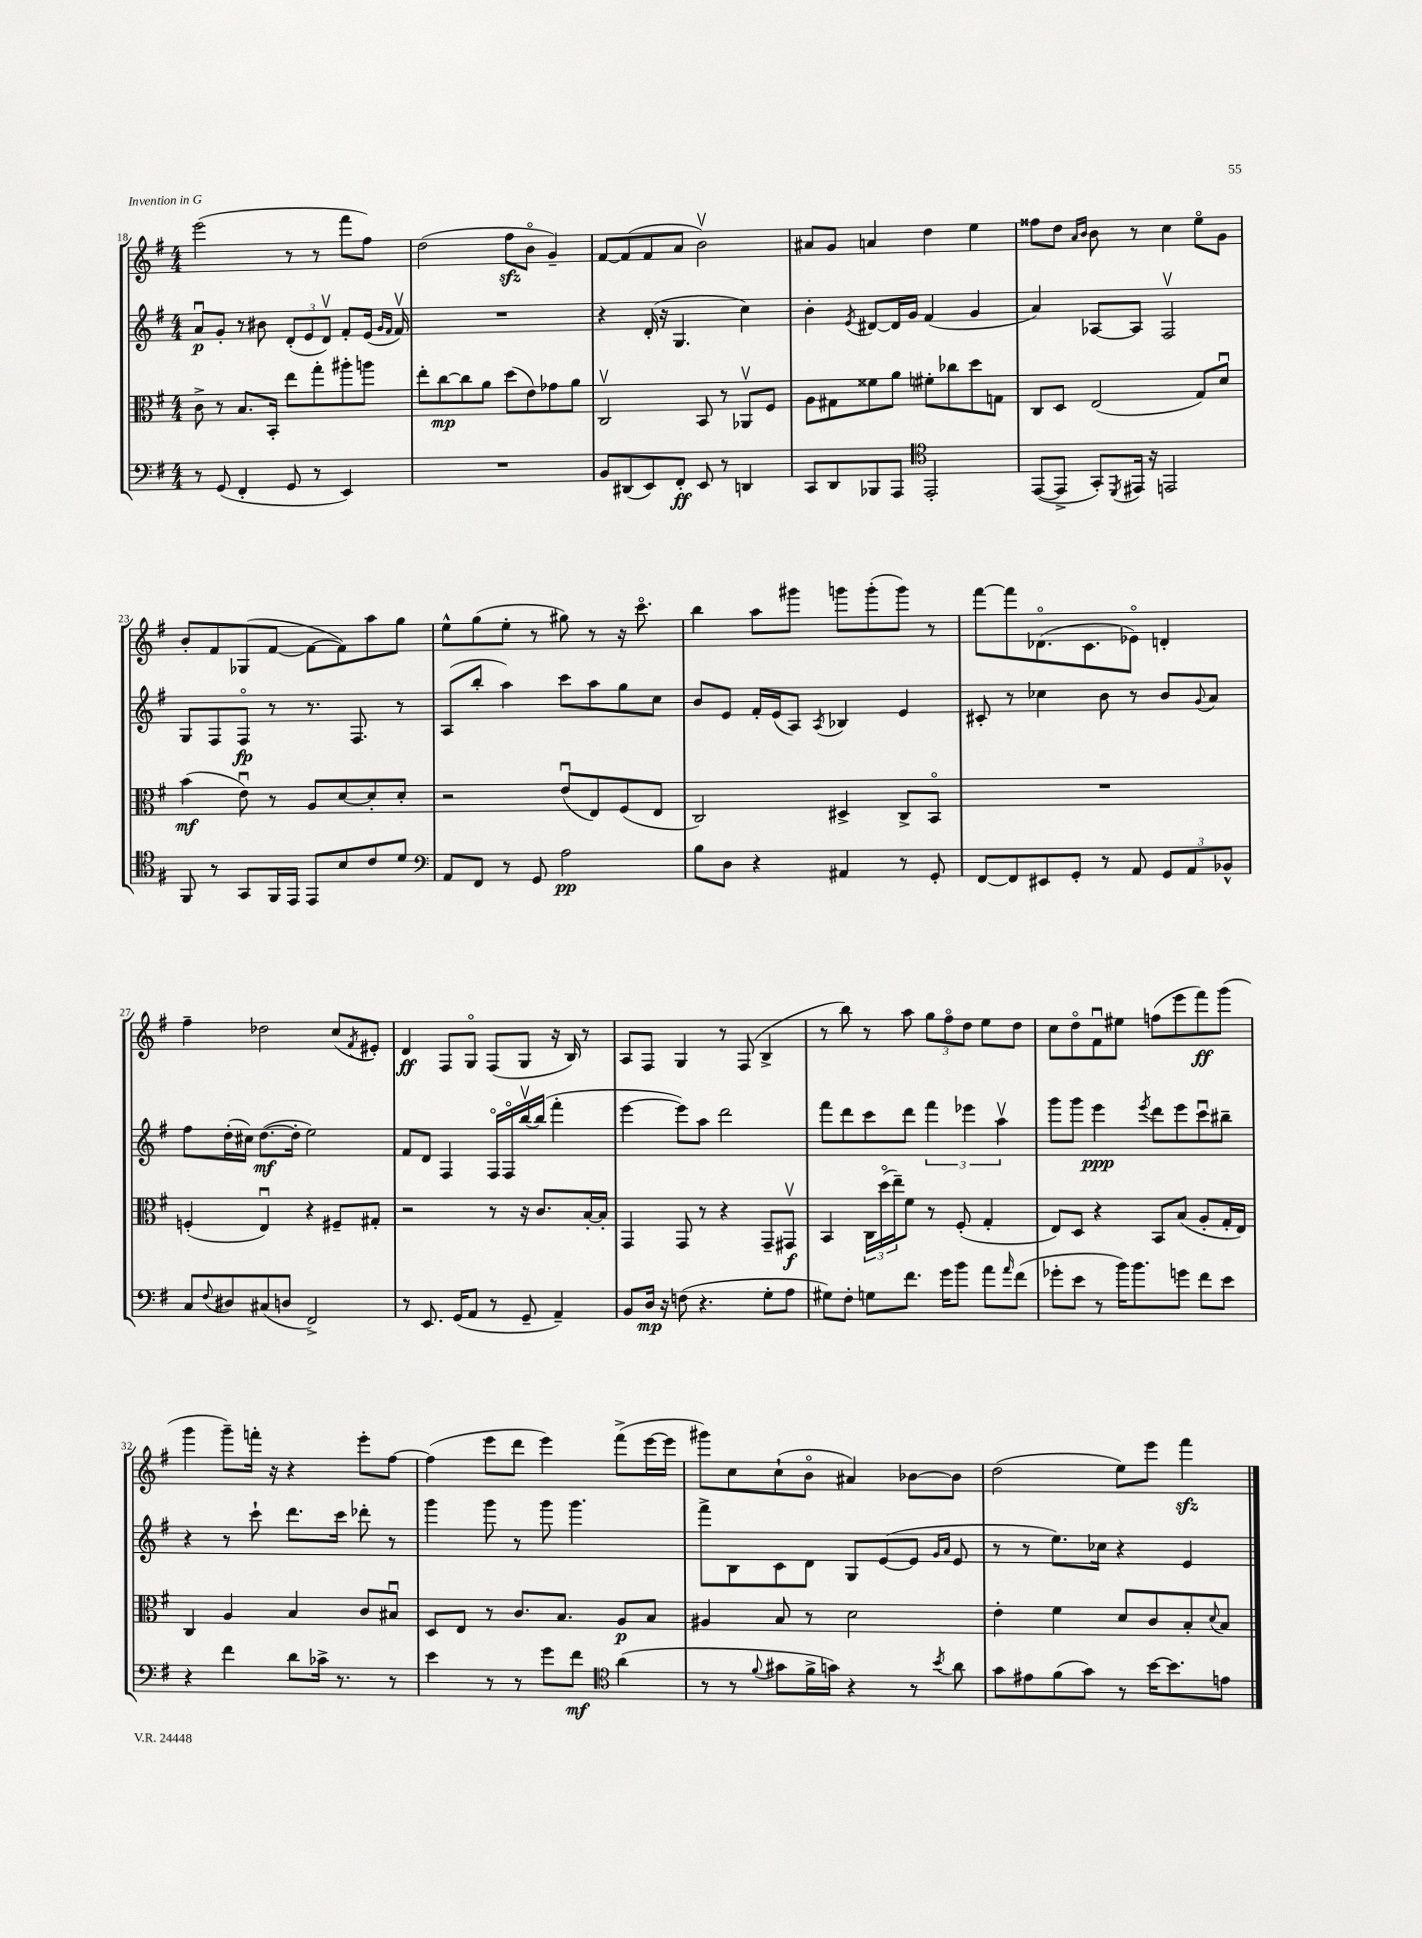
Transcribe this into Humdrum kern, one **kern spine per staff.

**kern	**kern	**kern	**kern
*staff4	*staff3	*staff2	*staff1
*clefF4	*clefC3	*clefG2	*clefG2
*k[f#]	*k[f#]	*k[f#]	*k[f#]
*M4/4	*M4/4	*M4/4	*M4/4
8r	8c^\	8au/L	(2eee\
(8GG/	8r	8g'/J	.
4FF#'/	8.B/L	8r	.
.	.	8b#\	.
.	16BB'/Jk	.	.
8GG/	8ee\L	(12d'/L	8r
.	.	12e/	.
8r	8gg'\	.	8r
.	.	12dv/J)	.
4EE/)	8aa#'\	8f#'/L	8fff#\L
.	8aa\J	(16e/Jk	8ff#\J)
.	.	16qqg/LL	.
.	.	16qqf#/JJ	.
.	.	16f#v/)	.
=	=	=	=
1r	8ee'\L	1r	(2dd\
.	[8cc\	.	.
.	8cc\]	.	.
.	8a\J	.	.
.	(8dd\L	.	8ff#\L
.	8e\)	.	8bo\J
.	8g-\	.	4g~/)
.	8a\J	.	.
=	=	=	=
8BB/L	2Cv/	4r	[8f#/L
(8DD#/	.	.	(8f#/]
8EE/)	.	(16d'/	8f#/
.	.	16r	.
8FF#'/J	.	4.G/	8a/J
8EE/	8BB/	.	2bv\)
8r	8r	.	.
4DD/	8AA-v/L	4cc\)	.
.	8F#/J	.	.
=	=	=	=
8CC/L	8A\L	4b'\	8a#/L
8DD/	8G#\	.	8g/J
.	.	8qe/	.
8BBB-/	8f##\	[8d#/L	4a/
8AAA/J	8a\J	16d#/]L	.
.	.	16g/JJ	.
*clefC4	*	*	*
2EE'/	8f#'\L	(4f#/	4dd\
.	8cc-\	.	.
.	8dd\	4g/	4ee\
.	8G\J	.	.
=	=	=	=
([8EE/L	8C/L	4a/)	8ff##\L
8EE^/]J	8D/J	.	8dd\J
.	.	.	16qqa/LL
.	.	.	16qqb/JJ
8GG'/L)	(2E/	[8A-/L	8b\
8qDD/	.	.	.
16EE#/Jk	.	8A-/]J	8r
16r	.	.	.
2EE/	.	2F#v/	4cc\
.	8G/L)	.	8eeo\L
.	8du/J	.	8g\J
=	=	=	=
8FF#/	(4b\	8G/L	8b'/L
8r	.	8F#/	8f#/
8GG/L	8eu\)	8F#o/J	(8G-/
16FF#/L	8r	8r	[8f#/J
16EE/JJ	.	.	.
8EE/L	8A/L	8.r	8f#\_L
8B/	[8d/	.	8f#\])
.	.	8.F#/	.
8c/	8d'/]	.	8aa\
8d/J	8d'/J	8r	8gg\J
=	=	=	=
*clefF4	*	*	*
8AA/L	2r	(8A/L	8ee^^\L
8FF#/J	.	8bb'/J	(8gg\
8r	.	4aa\)	8ee'\J
8GG/	.	.	8r
2A\	(8eu/L	8ccc\L	8gg#\)
.	8E/)	8aa\	8r
.	(8F#/	8gg\	16r
.	.	.	8.ccco\
.	8E/J	8cc\J	.
=	=	=	=
8B\L	2C/)	8b/L	4bb\
8D\J	.	8e/J	.
4r	.	16f#'/LL	8aa\L
.	.	(16e/J	.
.	.	8A/J)	8ggg#\J
.	.	8qA/	.
4AA#/	4D#^/	4B-/	8ggg\L
.	.	.	(8ggg'\
8r	8C^/L	4e/	8ggg\J)
8GG'/	8BBo/J	.	8r
=	=	=	=
[8FF#/L	1r	8c#'/	[8fff#\L
8FF#/]	.	8r	8fff#\]
8EE#/	.	4cc-\	(8.d-o\
8GG'/J	.	.	.
.	.	.	8.c\
8r	.	8b\	.
8AA/	.	8r	8e-o\J)
12GG/L	.	8b/L	4d'/
12AA/	.	.	.
.	.	8qqg/	.
.	.	8a/J	.
12BB-^^/J	.	.	.
=	=	=	=
8C/L	(4F'/	8ff#\L	4ff#~\
8qqF#/	.	.	.
8D#/	.	(16dd'\L	.
.	.	16cc#\JJ)	.
(8C#/	4Eu/)	([8.dd\L	2dd-\
8D/J	.	.	.
.	.	16dd'\]Jk	.
2FF#^/)	4r	2ee\)	.
.	8F#~/L	.	(8cc/L
.	.	.	8qf#/
.	8G#'/J	.	8e#'/J)
=	=	=	=
8r	2r	8f#/L	4d/
8.EE/	.	8d/J	.
.	.	4F#/	8F#/L
(16GG/LK	.	.	.
8AA/J	.	.	8Go/J
8r	8r	16F#o/LL	(8F#/L
.	.	16F#o/	.
8GG~/	16r	[16bbv/	8G/J
.	8.c/L	(16bb/]JJ	.
4AA~/)	.	4fff#'\	16r
.	.	.	16B/)
.	[16B'/L	.	8r
.	16B'/]JJ	.	.
=	=	=	=
8BB/L	4GG/	[4eee\	8A/L
16D/Jk	.	.	8F#/J
16r	.	.	.
(8F\	8GG/	8eee\]L)	4G/
4.r	8r	8aa\J	.
.	4r	2ddd\	8r
.	.	.	(8F#/
8G'\L	8GG~/L	.	4B^/
8A\J	8GG#v/J	.	.
=	=	=	=
8G#\L)	4BB/	8fff#\L	8r
8F#'\J	.	8ddd\	8bb\)
8G\L	24C\LL	8ccc\	8r
.	(24ddo\	.	.
.	24ee~\J)	.	.
8.f#\J	8f#\J	8ddd\J	8aa\
.	8r	6fff#\	12gg\L
16g\LK	.	.	.
.	.	.	12ff#o\
8b\J	(8F#'/	.	.
.	.	6eee-\	12dd\J
8a\L	4G'/	.	8ee\L
.	.	6aav\	.
16qqa/	.	.	.
(8f#\J	.	.	8dd\J
=	=	=	=
8g-'\L	8E/L)	8ggg\L	8cc\L
8e\J	8D/J	8ggg\J	8ddo\
8r	4r	4eee\	8f#u\
16b\LK)	.	.	8ee#\J
8.b\	.	.	.
.	.	8qeee/	.
.	8BB/L	8ddd\L	(8ff\L
8g\J	(8B/J	8eee\	8eee\
8f#\L	8A'/L	8cccu\	8fff#\)
8e\J	16G'/L	8bb#~\J	(8ggg\J
.	16E/JJ)	.	.
=	=	=	=
4r	4C/	4r	4ggg\
4f#\	4A/	8r	8ggg~\L)
.	.	8ccc`\	16fff'\Jk
.	.	.	16r
8d\L	4B/	8.ddd\L	4r
16c-^\Jk	.	.	.
8.r	.	16ccc\Jk	.
.	8c/L	8ddd-'\	8eee'\L
8r	8B#u/J	8r	[8ff#\J
=	=	=	=
4e\	8D/L	4ggg\	(4ff#\]
.	8E/J	.	.
8r	8r	8ggg\	8eee\L
8r	8.c/L	8r	8ddd\J
8g\L	.	8ggg\	4eee\)
.	8.B/J	.	.
8f#\J	.	4.ggg\	.
*clefC4	*	*	*
(4a\	8A/L	.	(8fff#^\L
.	8B/J	.	[16eee\L
.	.	.	16eee\]JJ
=	=	=	=
8r	4A#/	8fff#^\L	8ggg#\L)
8r	.	8B\	8cc\
8qqf#/	.	.	.
8g#\L	8B/	8c\	(8cc`\
16f#^\L	8r	8d\J	8bo\J
16g\JJ)	.	.	.
4r	2d\	8G/L	4a#/)
.	.	([8e/	.
8r	.	8e/]J	[8b-\L
.	.	16qqg/LL	.
8qb/	.	16qqa/JJ	.
8a\	.	8e/	8b-\]J
=	=	=	=
8g\L	4e'\	8r	(2dd\
8e#\	.	8r	.
(8f#\	4f#\	8.ee\L)	.
8g\J)	.	.	.
.	.	16cc-\Jk	.
8r	8d/L	4r	8ee\L)
[16b\LK	8c/	.	8eee\J
8.b\]	.	.	.
.	8B'/	4e/	4fff#\
.	8qqd/	.	.
8e\J	8B/J	.	.
==	==	==	==
*-	*-	*-	*-
